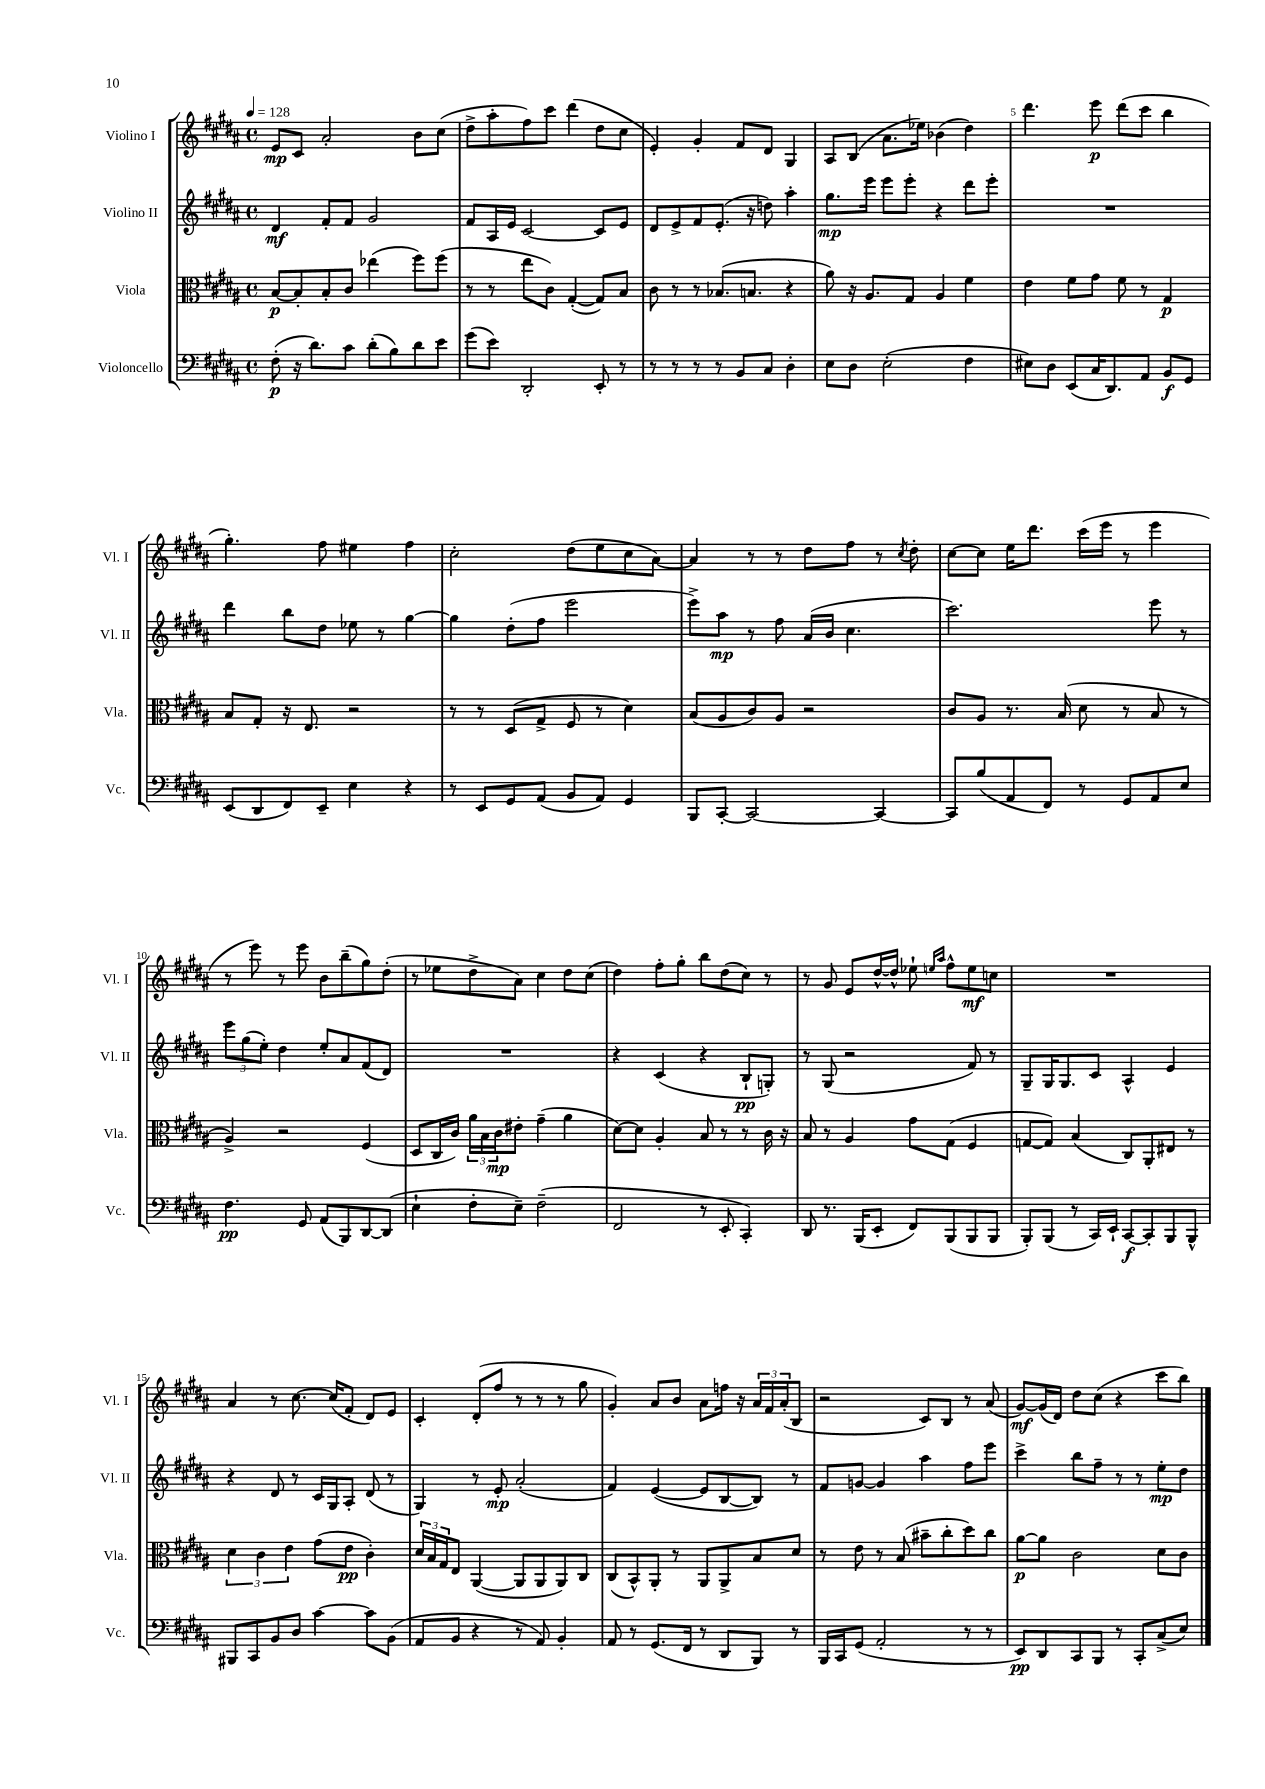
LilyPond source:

<<
\new StaffGroup <<
\new Staff = "s0" \with { instrumentName = "Violino I" shortInstrumentName = "Vl. I" } {
    \clef treble \key b \major \defaultTimeSignature \time 4/4 \tempo 4 = 128
    e'8\mp cis'8 ais'2-. b'8 cis''8( |
    dis''8-> ais''8-. fis''8) cis'''8 dis'''4( dis''8 cis''8 |
    e'4-.) gis'4-. fis'8 dis'8 gis4 |
    ais8 b8( ais'8. ees''16) bes'4( dis''4) |
    dis'''4. e'''8\p dis'''8( cis'''8 b''4 |
    gis''4.-.) fis''8 eis''4 fis''4 |
    cis''2-. dis''8( e''8 cis''8 ais'8~) |
    ais'4 r8 r8 dis''8 fis''8 r8 \acciaccatura { cis''8 } dis''8-. |
    cis''8~ cis''8 e''16 dis'''8. cis'''16( e'''16 r8 e'''4 |
    r8 e'''8) r8 e'''8 b'8 b''8--( gis''8) dis''8-.( |
    r8 ees''8 dis''8-> ais'8) cis''4 dis''8 cis''8( |
    dis''4) fis''8-. gis''8-. b''8 dis''8( cis''8) r8 |
    r8 gis'8 e'8 dis''16~-^ dis''16-^ ees''8-! \grace { e''16 ais''16 } fis''8-^ e''8\mf c''8 |
    R1 |
    ais'4 r8 cis''8.~ cis''16( fis'8-. dis'8) e'8 |
    cis'4-. dis'8-.( fis''8 r8 r8 r8 gis''8 |
    gis'4-.) ais'8 b'8 ais'8 f''16 r16 \tuplet 3/2 { ais'16 fis'16 ais'16-.( } b8 |
    r2 cis'8) b8 r8 ais'8( |
    gis'8~\mf) gis'16( dis'16) dis''8 cis''8( r4 cis'''8 b''8) \bar "|." |
}
\new Staff = "s1" \with { instrumentName = "Violino II" shortInstrumentName = "Vl. II" } {
    \clef treble \key b \major \defaultTimeSignature \time 4/4
    dis'4\mf fis'8-. fis'8 gis'2 |
    fis'8 ais16 e'16 cis'2~ cis'8 e'8 |
    dis'8 e'8-> fis'8 e'8.-.( r16 d''8) ais''4-. |
    gis''8.\mp e'''16 e'''8 e'''8-. r4 dis'''8 e'''8-. |
    R1 |
    dis'''4 b''8 dis''8 ees''8 r8 gis''4~ |
    gis''4 dis''8-.( fis''8 e'''2 |
    e'''8->) ais''8\mp r8 fis''8 ais'16( b'16 cis''4. |
    cis'''2.) e'''8 r8 |
    \tuplet 3/2 { e'''8 gis''8( e''8-.) } dis''4 e''8-. ais'8 fis'8( dis'8) |
    R1 |
    r4 cis'4( r4 b8-!\pp g8-.) |
    r8 gis8( r2 fis'8) r8 |
    gis8-- gis16 gis8. cis'8 ais4-^ e'4 |
    r4 dis'8 r8 cis'16 gis16 ais8-. dis'8( r8 |
    gis4) r8 e'8-.\mp ais'2-.( |
    fis'4) e'4~( e'8 b8~ b8) r8 |
    fis'8 g'8~ g'4 ais''4 fis''8 e'''8 |
    cis'''4-> b''8 fis''8-- r8 r8 e''8-.\mp dis''8 \bar "|." |
}
\new Staff = "s2" \with { instrumentName = "Viola" shortInstrumentName = "Vla." } {
    \clef alto \key b \major \defaultTimeSignature \time 4/4
    b8~\p b8-. b8-. cis'8 ees''4( fis''8) fis''8( |
    r8 r8 e''8 cis'8) gis4~-.( gis8) b8 |
    cis'8 r8 r8 bes8.( b8. r4 |
    ais'8) r16 ais8. gis8 ais4 fis'4 |
    e'4 fis'8 gis'8 fis'8 r8 gis4\p |
    b8 gis8-. r16 e8. r2 |
    r8 r8 dis8( gis8-> fis8 r8 dis'4) |
    b8( ais8 cis'8) ais8 r2 |
    cis'8 ais8 r8. b16( dis'8 r8 b8 r8 |
    ais4->) r2 fis4( |
    dis8 cis16 cis'16) \tuplet 3/2 { ais'16 b16 cis'16\mp } eis'8-. gis'4--( ais'4 |
    dis'8~) dis'8 ais4-. b8 r8 r8 cis'16 r16 |
    b8 r8 ais4 gis'8 gis8( fis4 |
    g8~ g8) b4( cis8) ais,8-. eis8 r8 |
    \tuplet 3/2 { dis'4 cis'4 e'4 } gis'8( e'8\pp cis'4-.) |
    \tuplet 3/2 { dis'16 b16 gis16 } e8 ais,4~( ais,8 ais,8 ais,8) cis8 |
    cis8( b,8-^) ais,8-. r8 ais,8 ais,8-> b8 dis'8 |
    r8 e'8 r8 b8( bis'8-- cis''8-. dis''8) cis''8 |
    ais'8~\p ais'8 cis'2 dis'8 cis'8 \bar "|." |
}
\new Staff = "s3" \with { instrumentName = "Violoncello" shortInstrumentName = "Vc." } {
    \clef bass \key b \major \defaultTimeSignature \time 4/4
    fis8-.\p( r16 dis'8.) cis'8 dis'8-.( b8) dis'8 e'8 |
    gis'8( e'8) dis,2-. e,8-. r8 |
    r8 r8 r8 r8 b,8 cis8 dis4-. |
    e8 dis8 e2-.( fis4 |
    eis8) dis8 e,8( cis16 dis,8.) ais,8 b,8\f gis,8 |
    e,8( dis,8 fis,8) e,8-- e4 r4 |
    r8 e,8 gis,8 ais,8( b,8 ais,8) gis,4 |
    b,,8 cis,8~-. cis,2~ cis,4~ |
    cis,8 b8( ais,8 fis,8) r8 gis,8 ais,8 e8 |
    fis4.\pp gis,8 ais,8( b,,8) dis,8~ dis,8( |
    e4-! fis8-. e8--) fis2--( |
    fis,2 r8 e,8-. cis,4-.) |
    dis,8 r8. b,,16( e,8-. fis,8) b,,8( b,,8 b,,8 |
    b,,8-.) b,,8( r8 cis,16) e,16-! cis,8~\f cis,8-. b,,8 b,,8-^ |
    bis,,8 cis,8 b,8 dis8 cis'4~ cis'8 b,8( |
    ais,8 b,8 r4 r8 ais,8) b,4-. |
    ais,8 r8 gis,8.( fis,16 r8 dis,8 b,,8) r8 |
    b,,16 cis,16 gis,8( ais,2-. r8 r8 |
    e,8\pp) dis,8 cis,8 b,,8 r8 cis,8-. cis8->( e8) \bar "|." |
}
>>
>>
\layout { \context { \Score \override BarNumber.break-visibility = ##(#f #t #t) barNumberVisibility = #(every-nth-bar-number-visible 5) } }
